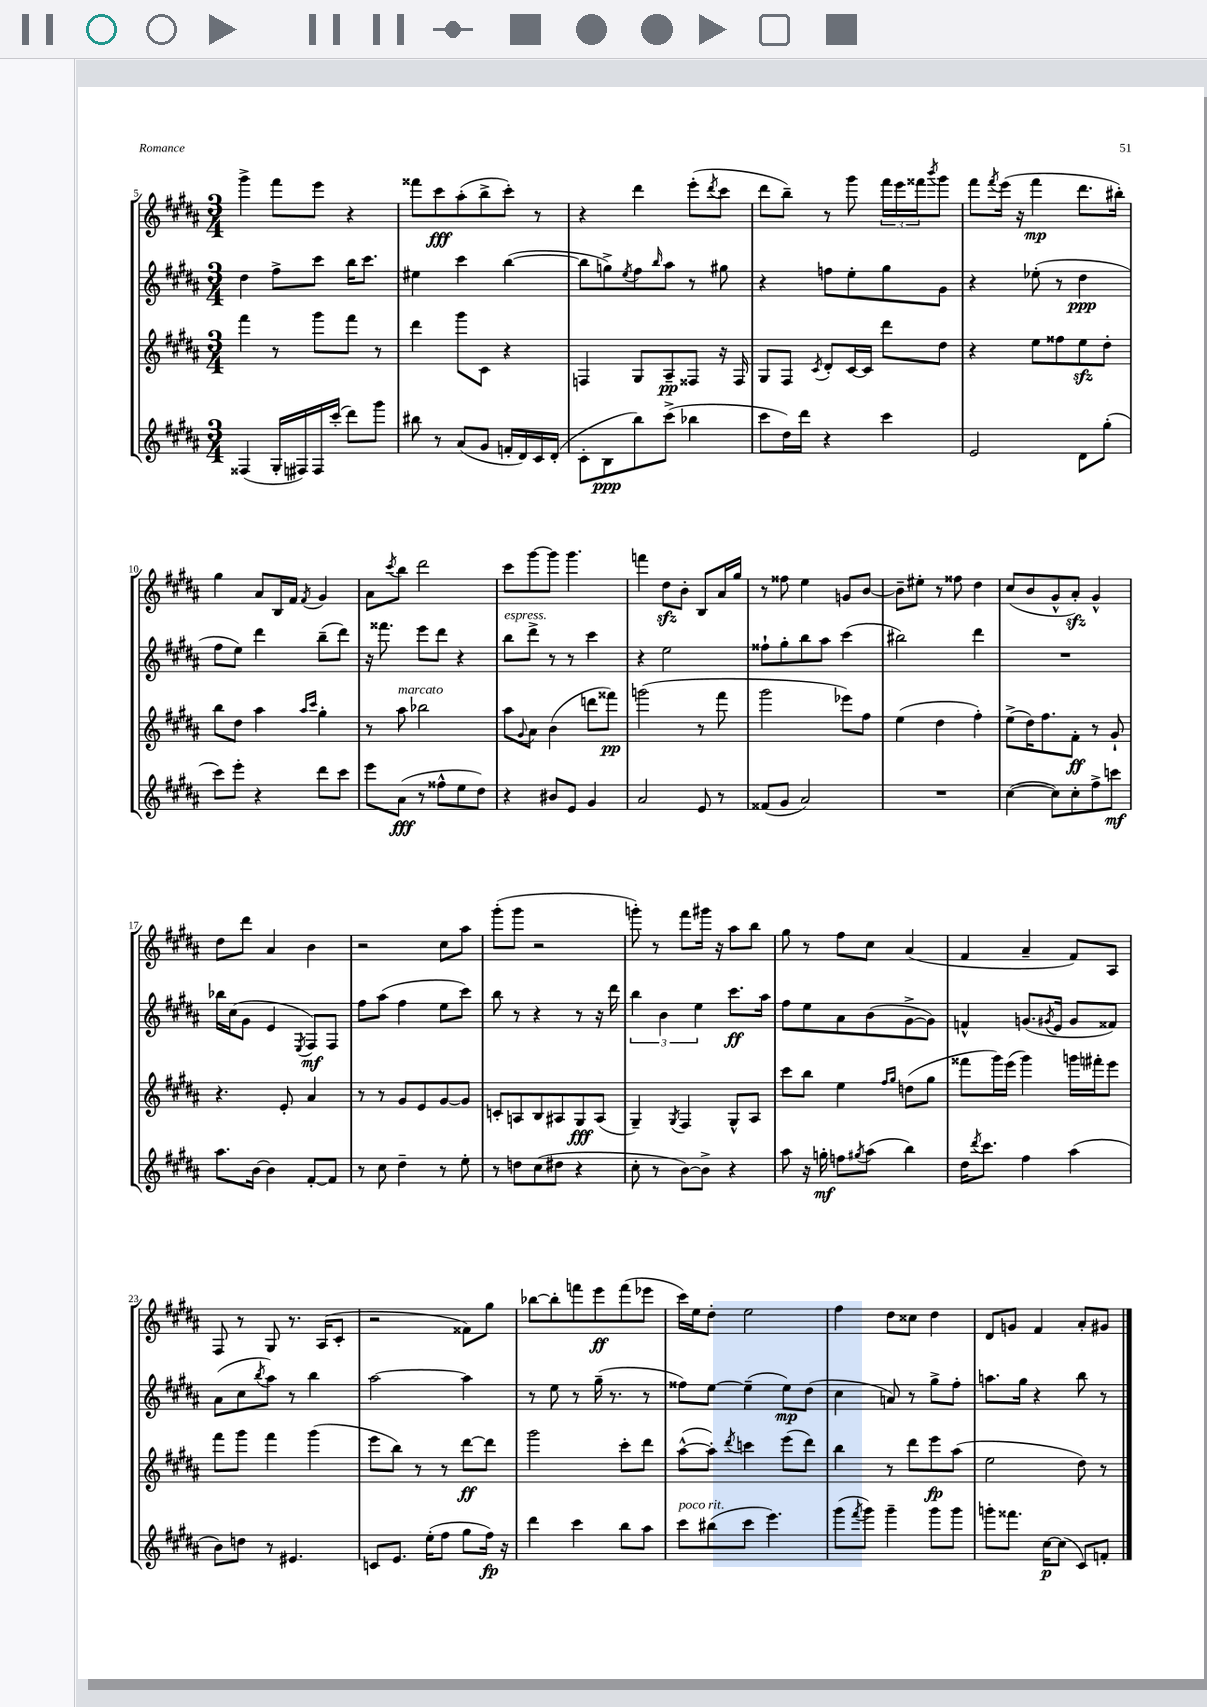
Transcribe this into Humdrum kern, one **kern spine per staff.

**kern	**kern	**kern	**kern
*staff4	*staff3	*staff2	*staff1
*clefG2	*clefG2	*clefG2	*clefG2
*k[f#c#g#d#a#]	*k[f#c#g#d#a#]	*k[f#c#g#d#a#]	*k[f#c#g#d#a#]
*M3/4	*M3/4	*M3/4	*M3/4
(4F##/	4fff#\	4dd#\	4ggg#^\
16G#'/LL	8r	8ff#^\L	8fff#\L
16F#/)	.	.	.
16F#/	8ggg#\L	8ccc#\J	8eee\J
(16ccc#'/JJ	.	.	.
8ddd#\L)	8fff#\J	16bb\LK	4r
.	.	8.ccc#\J	.
8ggg#\J	8r	.	.
=	=	=	=
8bb#\	4ddd#\	4ee#\	8fff##\L
8r	.	.	8ccc#\
(8a#/L	8ggg#\L	4ccc#\	(8aa#'\
8g#/J	8c#\J	.	8bb^\
16f'/LL	4r	([4bb\	8ccc#'\J)
16d#/)	.	.	.
16c#/	.	.	8r
(16d#'/JJ	.	.	.
=	=	=	=
8c#'\L	4F/	8bb\]L	4r
8B\	.	8gg^\)	.
.	.	8qee/	.
8bb\)	8G#/L	8ff#\	4ddd#\
.	.	16qqbb/	.
(8ccc#^\J	8A#~/	8aa#\J	.
4bb-\	8F##/J	8r	(8eee'\L
.	.	.	8qddd#/
.	16r	8gg#\	8ccc#\J
.	16F##/	.	.
=	=	=	=
8ccc#\L	8G#/L	4r	8ddd#\L
16dd#\L)	8F#/J	.	8bb~\J)
16ddd#\JJ	.	.	.
.	8qc#/	.	.
4r	8d#'/L	8ff\L	8r
.	[16c#/L	8ee'\	8ggg#\
.	16c#/]JJ	.	.
4ccc#\	8ddd#\L	8gg#\	24fff#\LL
.	.	.	24eee\
.	.	.	24fff##\J
.	.	.	8qbbb/
.	8dd#\J	8g#\J	8ggg#\J
=	=	=	=
2e/	4r	4r	8fff#\L
.	.	.	8qfff#/
.	.	.	(16eee\Jk
.	.	.	16r
.	8ee\L	(8ee-'\	4fff#\
.	8ff##\	8r	.
8d#\L	8ee\	4dd#\	8.ddd#\L
(8gg#'\J	8dd#'\J	.	.
.	.	.	16bb#'\Jk)
=	=	=	=
8ccc#\L)	8bb\L	8ff#\L	4gg#\
8eee'\J	8dd#\J	8ee\J)	.
4r	4aa#\	4ddd#\	8a#/L
.	.	.	16B/L
.	.	.	16f#/JJ
.	16qqaa#/LL	.	.
.	16qqccc#/JJ	.	8qf#/
8ddd#\L	4gg#'\	(8bb~\L	4g#/
8ccc#\J	.	8ddd#\J)	.
=	=	=	=
8eee\L	8r	16r	8a#\L
.	.	8.fff##\	.
.	.	.	8qccc#/
(8a#\J	8aa#\	.	8bb\J
8r	2bb-\	8eee\L	2ddd#\
8ff##^^\L	.	8ddd#\J	.
8ee\	.	4r	.
8dd#\J)	.	.	.
=	=	=	=
4r	8aa#\L	8bb\L	8ccc#\L
.	8qqg#/	.	.
.	8a#\J	8ddd#^\J	[8ggg#\
8b#/L	(4b\	8r	8ggg#\]J
8e/J	.	8r	4.ggg#\
4g#/	8ddd\L	4ccc#\	.
.	8fff##\J)	.	.
=	=	=	=
2a#/	(2ggg\	4r	4fff\
.	.	2ee\	8dd#\L
.	.	.	8b'\J
8e/	8r	.	8B/L
8r	8fff#\	.	16a#/L
.	.	.	16gg#/JJ
=	=	=	=
(8f##/L	2ggg#\	8ff##`\L	8r
8g#/J	.	8gg#'\	8ff##\
2a#/)	.	8bb\	4ee\
.	.	8aa#\J	.
.	8eee-\L)	(4ccc#\	8g/L
.	8ff#\J	.	[8b/J
=	=	=	=
2.r	(4ee\	2bb#\)	8b~\]L
.	.	.	8ee#'\J
.	4dd#\	.	8r
.	.	.	8ff##\
.	4ff#'\)	4ddd#\	4dd#\
=	=	=	=
([4cc#\	(8ee^\L	2.r	(8cc#/L
.	16dd#\K)	.	8b/
.	8.ff#\	.	.
8cc#\]L)	.	.	8g#^^/
8cc#'\	8f#'\J	.	8a#'/J)
8ff#^\	8r	.	4g#^^/
8ccc\J	8g#`/	.	.
=	=	=	=
8.aa#\L	4.r	16bb-\LL	8dd#\L
.	.	(16cc#\J	.
.	.	8g#\J	8ddd#\J
[16b\Jk	.	.	.
4b\]	.	4e/	4a#/
.	8e'/	.	.
.	.	8qE/	.
[8f#'/L	4a#/	8F#/L)	4b\
8f#/]J	.	8F#/J	.
=	=	=	=
8r	8r	8ff#\L	2r
8cc#\	8r	(8aa#\J	.
4dd#~\	8g#/L	4ff#\	.
.	8e/	.	.
8r	[8g#/	8ee\L	8cc#\L
8ee'\	8g#/]J	8ccc#\J)	8aa#\J
=	=	=	=
8r	8c'/L	8bb\	(8ggg#'\L
8dd\L	8A/	8r	8ggg#\J
(8cc#\	8B/	4r	2r
8dd#\J	8A#/	.	.
4r	8G#/	8r	.
.	(8A#/J	16r	.
.	.	16ddd#\	.
=	=	=	=
8cc#'\	4G#~/)	6bb\	8ggg'\)
8r	.	.	8r
.	.	6b\	.
.	8qG#/	.	.
[8b\L)	4F#/	.	8fff#\L
.	.	6ee\	.
8b^\]J	.	.	16ggg#\Jk
.	.	.	16r
4r	8G#^^/L	8.ccc#\L	8aa#\L
.	8A#/J	.	8bb\J
.	.	16aa#\Jk	.
=	=	=	=
8aa#\	8ccc#\L	8ff#\L	8gg#\
16r	8bb\J	8ee\	8r
16gg'\	.	.	.
8ff\L	4ee\	8a#\	8ff#\L
8qgg#/	.	.	.
(8aa#\J	.	(8b\	8cc#\J
.	16qqff#/LL	.	.
.	16qqgg#/JJ	.	.
4bb\)	(8dd\L	[8g#^\	(4a#/
.	8gg#\J	8g#\]J)	.
=	=	=	=
16dd#\LK	8fff##\L	4f^^/	4f#/
8qddd#/	.	.	.
8.ccc#\J	.	.	.
.	16ggg#\L)	.	.
.	(16eee\JJ	.	.
4ff#\	4ggg#\)	(8.g/L	4a#~/
.	.	8qg#/	.
.	.	16e/Jk	.
(4aa#\	16ggg\LL	8g#/L	8f#/L)
.	16fff#'\J	.	.
.	8eee\J	8f##/J)	8A#/J
=	=	=	=
8b\L)	8fff#\L	(8a#\L	8F#/
8dd\J	8ggg#\J	8cc#\	8r
.	.	8qbb/	.
8r	4fff#\	8aa#\J)	8G#/
4.e#/	.	8r	8.r
.	(4ggg#\	4bb\	.
.	.	.	(16A#/LK
.	.	.	8c#'/J
=	=	=	=
8c/L	8eee\L	[2aa#\	2r
8.e/J	8bb\J)	.	.
.	8r	.	.
(16ee'\LK	.	.	.
8ff#\J	8r	.	.
8gg#\L	[8ddd#\L	4aa#\]	8f##\L)
16ff#\Jk)	8ddd#\]J	.	8gg#\J
16r	.	.	.
=	=	=	=
4ddd#\	2ggg#\	8r	[8bb-\L
.	.	8ee\	8bb-'\]
4ccc#\	.	8r	8fff\
.	.	(16gg#~\	8eee\
.	.	8.r	.
8bb\L	8ccc#'\L	.	(8fff\
8aa#\J	8ddd#\J	8r	8eee-\J
=	=	=	=
8ccc#\L	([8aa#^^\L	8ff##\L)	16ccc#\LL)
.	.	.	16ee\J
(8bb#\	8aa#'\]J)	[8ee\J	8dd#'\J
.	8qddd#/	.	.
8ccc#\J	4ccc\	(4ee~\]	2ee\
4.eee\)	.	.	.
.	(8eee\L	8ee\L)	.
.	8ddd#\J)	(8dd#\J	.
=	=	=	=
(8ggg#\L	4bb\	4cc#\	4ff#\
8qfff#/	.	.	.
8ggg#\J)	.	.	.
4ggg#~\	8r	8a/)	8dd#\L
.	8ddd#\L	8r	8cc##\J
8ggg#\L	8eee\	8gg#^\L	4dd#\
8ggg#\J	(8aa#\J	8ff#'\J	.
=	=	=	=
8ggg'\L	2ee\	8.aa\L	8d#/L
8.fff##\J	.	.	8g/J
.	.	16gg#\Jk	.
.	.	4r	4f#/
[16cc#\LK	.	.	.
(8cc#\]J	.	.	.
8c#/L)	8dd#\)	8bb\	8a#'/L
8f'/J	8r	8r	8g#/J
==	==	==	==
*-	*-	*-	*-
